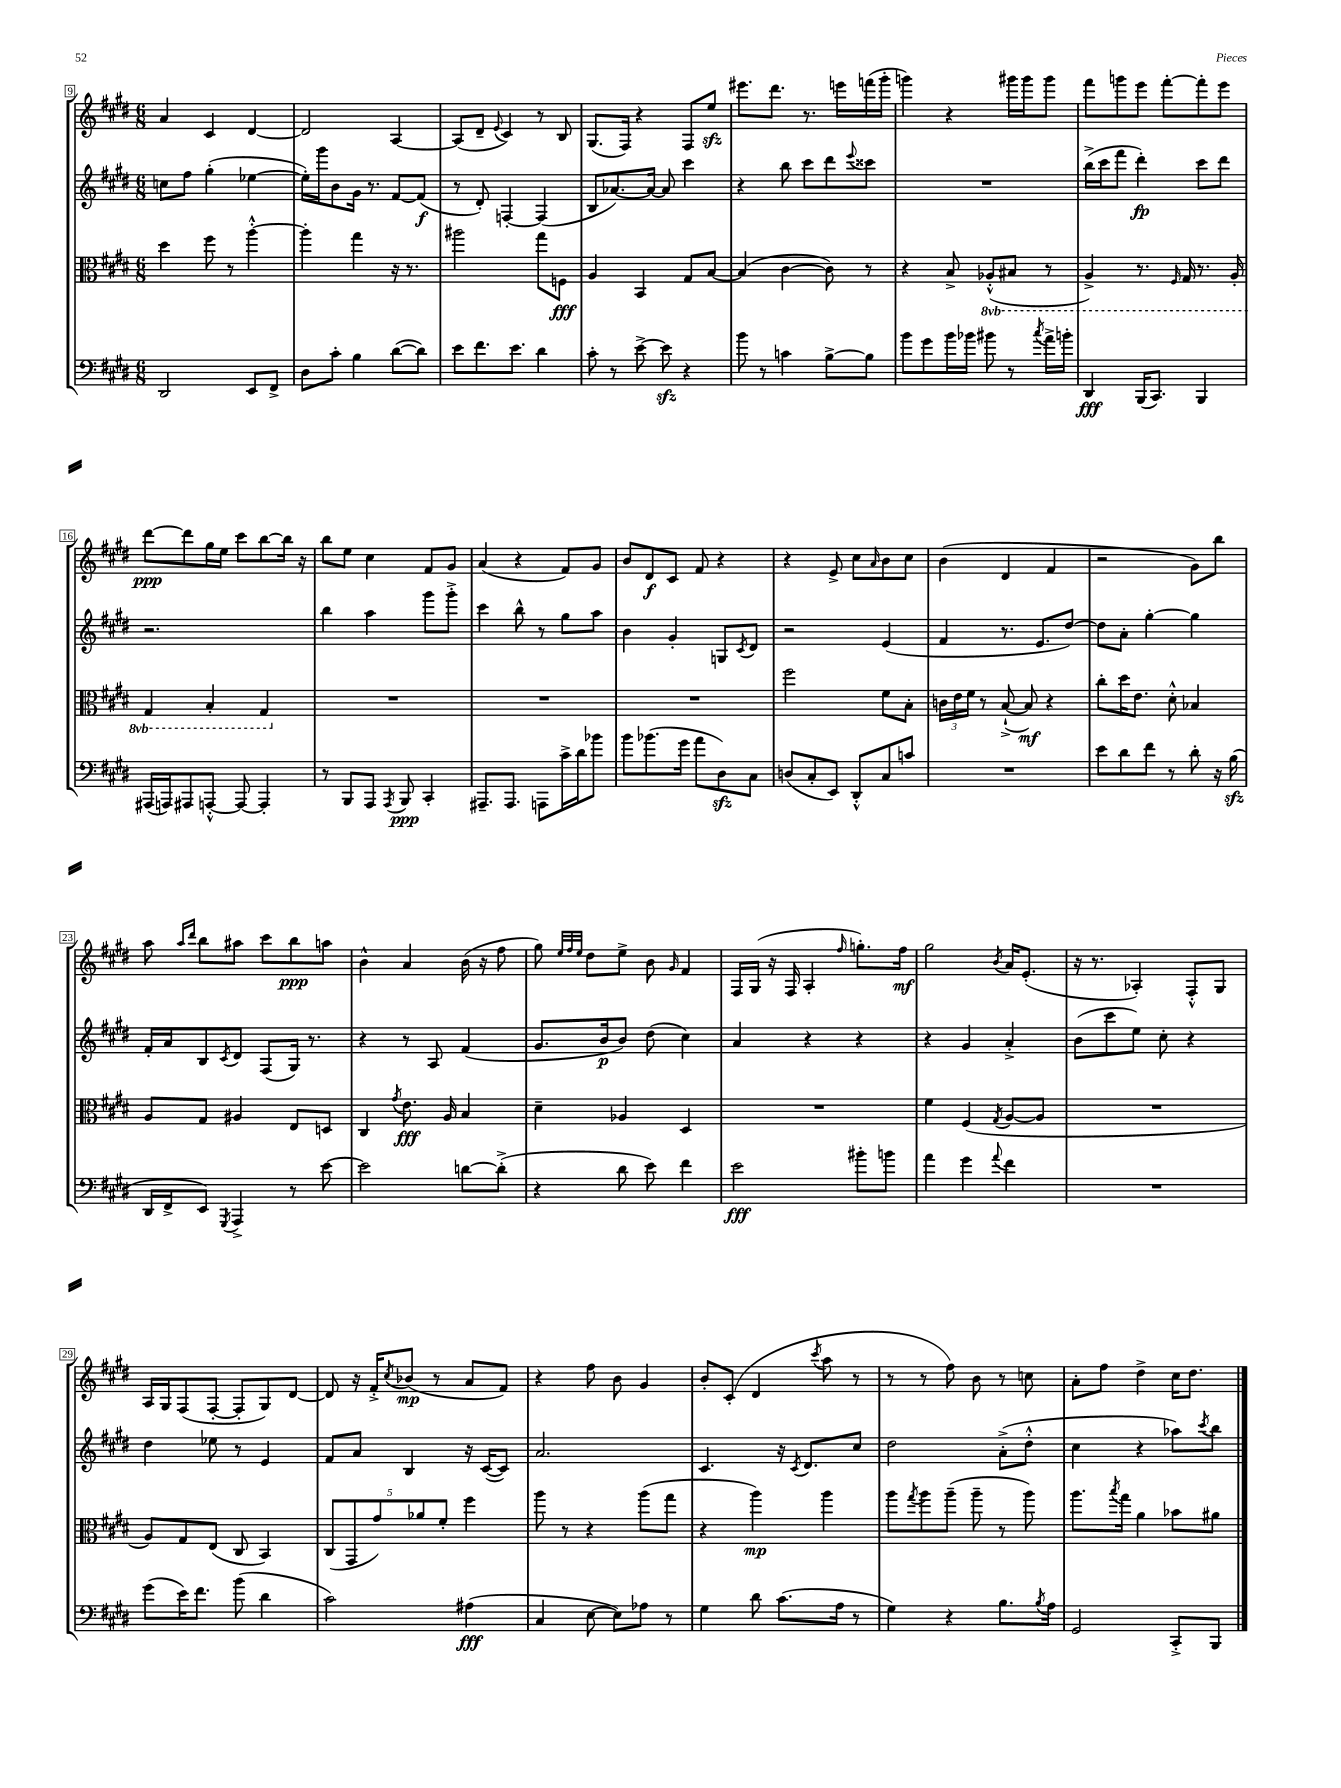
<<
\new StaffGroup <<
\new Staff = "s0" {
    \clef treble \key e \major \numericTimeSignature \time 6/8
    a'4 cis'4 dis'4~ |
    dis'2 a4~ |
    a8( dis'8-- \appoggiatura { e'8 } cis'4) r8 b8 |
    gis8.( fis16) r4 fis8 e''8\sfz |
    eis'''8. dis'''8. r8. e'''16 f'''16( gis'''16-. |
    g'''4) r4 gis'''16 gis'''16 gis'''8 |
    fis'''8 g'''8 e'''8 fis'''8~-. fis'''8-. e'''8 |
    dis'''8~\ppp dis'''8 gis''16 e''16 cis'''8 b''8~ b''16 r16 |
    b''8 e''8 cis''4 fis'8 gis'8 |
    a'4( r4 fis'8) gis'8 |
    b'8 dis'8\f cis'8 fis'8 r4 |
    r4 e'8-> cis''8 \grace { a'16 } b'8 cis''8 |
    b'4( dis'4 fis'4 |
    r2 gis'8) b''8 |
    a''8 \grace { a''16 dis'''16 } b''8 ais''8 cis'''8 b''8\ppp a''8 |
    b'4-^ a'4 b'16( r16 fis''8 |
    gis''8) \grace { e''32 fis''32 e''32 } dis''8 e''8-> b'8 \grace { gis'16 } fis'4 |
    fis16 gis16( r16 fis16 a4-. \grace { fis''16 } g''8.-.) fis''16\mf |
    gis''2 \acciaccatura { b'8 } a'16 e'8.-.( |
    r16 r8. aes4-.) fis8-.-^ gis8 |
    a16 gis16 fis8( fis8~-. fis8-. gis8) dis'8~ |
    dis'8 r16 fis'16-.-> \acciaccatura { cis''8 } bes'8\mp( r8 a'8 fis'8) |
    r4 fis''8 b'8 gis'4 |
    b'8-. cis'8-.( dis'4 \acciaccatura { cis'''8 } a''8 r8 |
    r8 r8 fis''8) b'8 r8 c''8 |
    a'8-. fis''8 dis''4-> cis''16 dis''8. \bar "|." |
}
\new Staff = "s1" {
    \clef treble \key e \major \numericTimeSignature \time 6/8
    c''8 fis''8 gis''4-.( ees''4~ |
    ees''16-.) gis'''16 b'8 gis'16 r8. fis'8~ fis'8\f( |
    r8 dis'8-.) f4~-. f4( |
    b8 aes'8.~) aes'16~ aes'8 cis'''4 |
    r4 b''8 cis'''8 dis'''8 \appoggiatura { e'''8 } cisis'''8 |
    R2. |
    b''16->( cis'''16 fis'''8 dis'''4-.\fp) cis'''8 dis'''8 |
    r2. |
    b''4 a''4 gis'''8 gis'''8-.-> |
    cis'''4 b''8-^ r8 gis''8 a''8 |
    b'4 gis'4-. g8 \acciaccatura { cis'8 } dis'8 |
    r2 e'4( |
    fis'4 r8. e'8. dis''8~) |
    dis''8 a'8-. gis''4~-. gis''4 |
    fis'16-. a'16 b8 \acciaccatura { cis'8 } dis'8 fis8( gis16) r8. |
    r4 r8 a8 fis'4( |
    gis'8. b'16\p b'8) dis''8( cis''4) |
    a'4 r4 r4 |
    r4 gis'4 a'4-.-> |
    b'8( cis'''8 e''8) cis''8-. r4 |
    dis''4 ees''8 r8 e'4 |
    fis'8 a'8 b4 r16 cis'16~( cis'8) |
    a'2. |
    cis'4. r16 \acciaccatura { cis'8 } dis'8. cis''8 |
    dis''2 a'8-.->( dis''8-.-^ |
    cis''4 r4 aes''8) \acciaccatura { cis'''8 } b''8 \bar "|." |
}
\new Staff = "s2" {
    \clef alto \key e \major \numericTimeSignature \time 6/8 \set Staff.ottavationMarkups = #ottavation-simple-ordinals
    dis''4 fis''8 r8 a''4~-.-^ |
    a''4-. gis''4 r16 r8. |
    ais''2 gis''8 f8\fff |
    a4 b,4 gis8 b8~ |
    b4( cis'4~ cis'8) r8 |
    r4 b8-> \ottava #-1 aes,8-.-^( bis,8 r8 |
    a,4->) r8. \grace { fis,16 } gis,16 r8. a,16-. |
    gis,4 b,4-. gis,4 \ottava #0 |
    R2. |
    R2. |
    R2. |
    fis''2 fis'8 b8-. |
    \tuplet 3/2 { c'16 e'16 fis'16 } r8 b8~-!->( b8\mf) r4 |
    cis''8-. dis''16 e'8. dis'8-.-^ bes4 |
    a8 gis8 ais4 e8 d8 |
    cis4 \acciaccatura { gis'8 } e'8.\fff a16 b4 |
    dis'4-- aes4 dis4 |
    R2. |
    fis'4 fis4( \acciaccatura { gis8 } a8~ a8 |
    R2. |
    a8) gis8 e8( cis8 b,4) |
    \tuplet 5/4 { cis8( gis,8 gis'8) aes'8 fis'8-. } fis''4 |
    a''8 r8 r4 a''8( gis''8 |
    r4 a''4\mp) a''4 |
    a''8 \acciaccatura { gis''8 } a''8 a''8--( a''8-- r8 a''8) |
    a''8. \acciaccatura { b''8 } gis''16 a'4 bes'8 ais'8 \bar "|." |
}
\new Staff = "s3" {
    \clef bass \key e \major \numericTimeSignature \time 6/8
    dis,2 e,8 fis,8-> |
    dis8 cis'8-. b4 dis'8~( dis'8) |
    e'8 fis'8. e'8. dis'4 |
    cis'8-. r8 e'8~-> e'8\sfz r4 |
    b'8 r8 c'4 b8~-> b8 |
    b'8 gis'8 b'16 bes'16 bis'8 r8 \acciaccatura { cis''8 } a'16-> b'16-. |
    dis,4\fff b,,16( cis,8.) b,,4 |
    ais,,16( a,,16) ais,,8 a,,8~-.-^ a,,8~ a,,4-. |
    r8 b,,8 a,,8 \acciaccatura { a,,8 } b,,8\ppp cis,4-. |
    ais,,8.-- ais,,8. a,,8 cis'16-> dis'16 bes'8 |
    b'8 bes'8.( gis'16 a'8 dis8\sfz) cis8 |
    d8( cis8-. e,8) dis,8-.-^ cis8 c'8 |
    R2. |
    e'8 dis'8 fis'8 r8 dis'8-. r16 b16\sfz( |
    dis,16 fis,16-> e,8) \acciaccatura { gis,,8 } a,,4-> r8 e'8~ |
    e'2 d'8~ d'8-.->( |
    r4 dis'8 e'8) fis'4 |
    e'2\fff bis'8-. b'8 |
    a'4 gis'4 \appoggiatura { a'8 } fis'4 |
    R2. |
    gis'8( e'16) fis'8. b'8( dis'4 |
    cis'2) ais4\fff( |
    cis4 e8~ e8) aes8 r8 |
    gis4 dis'8 cis'8.( a16 r8 |
    gis4) r4 b8. \acciaccatura { b8 } a16 |
    gis,2 cis,8-.-> b,,8 \bar "|." |
}
>>
>>
\layout { \context { \Score currentBarNumber = #9 \override BarNumber.stencil = #(make-stencil-boxer 0.1 0.3 ly:text-interface::print) } }
